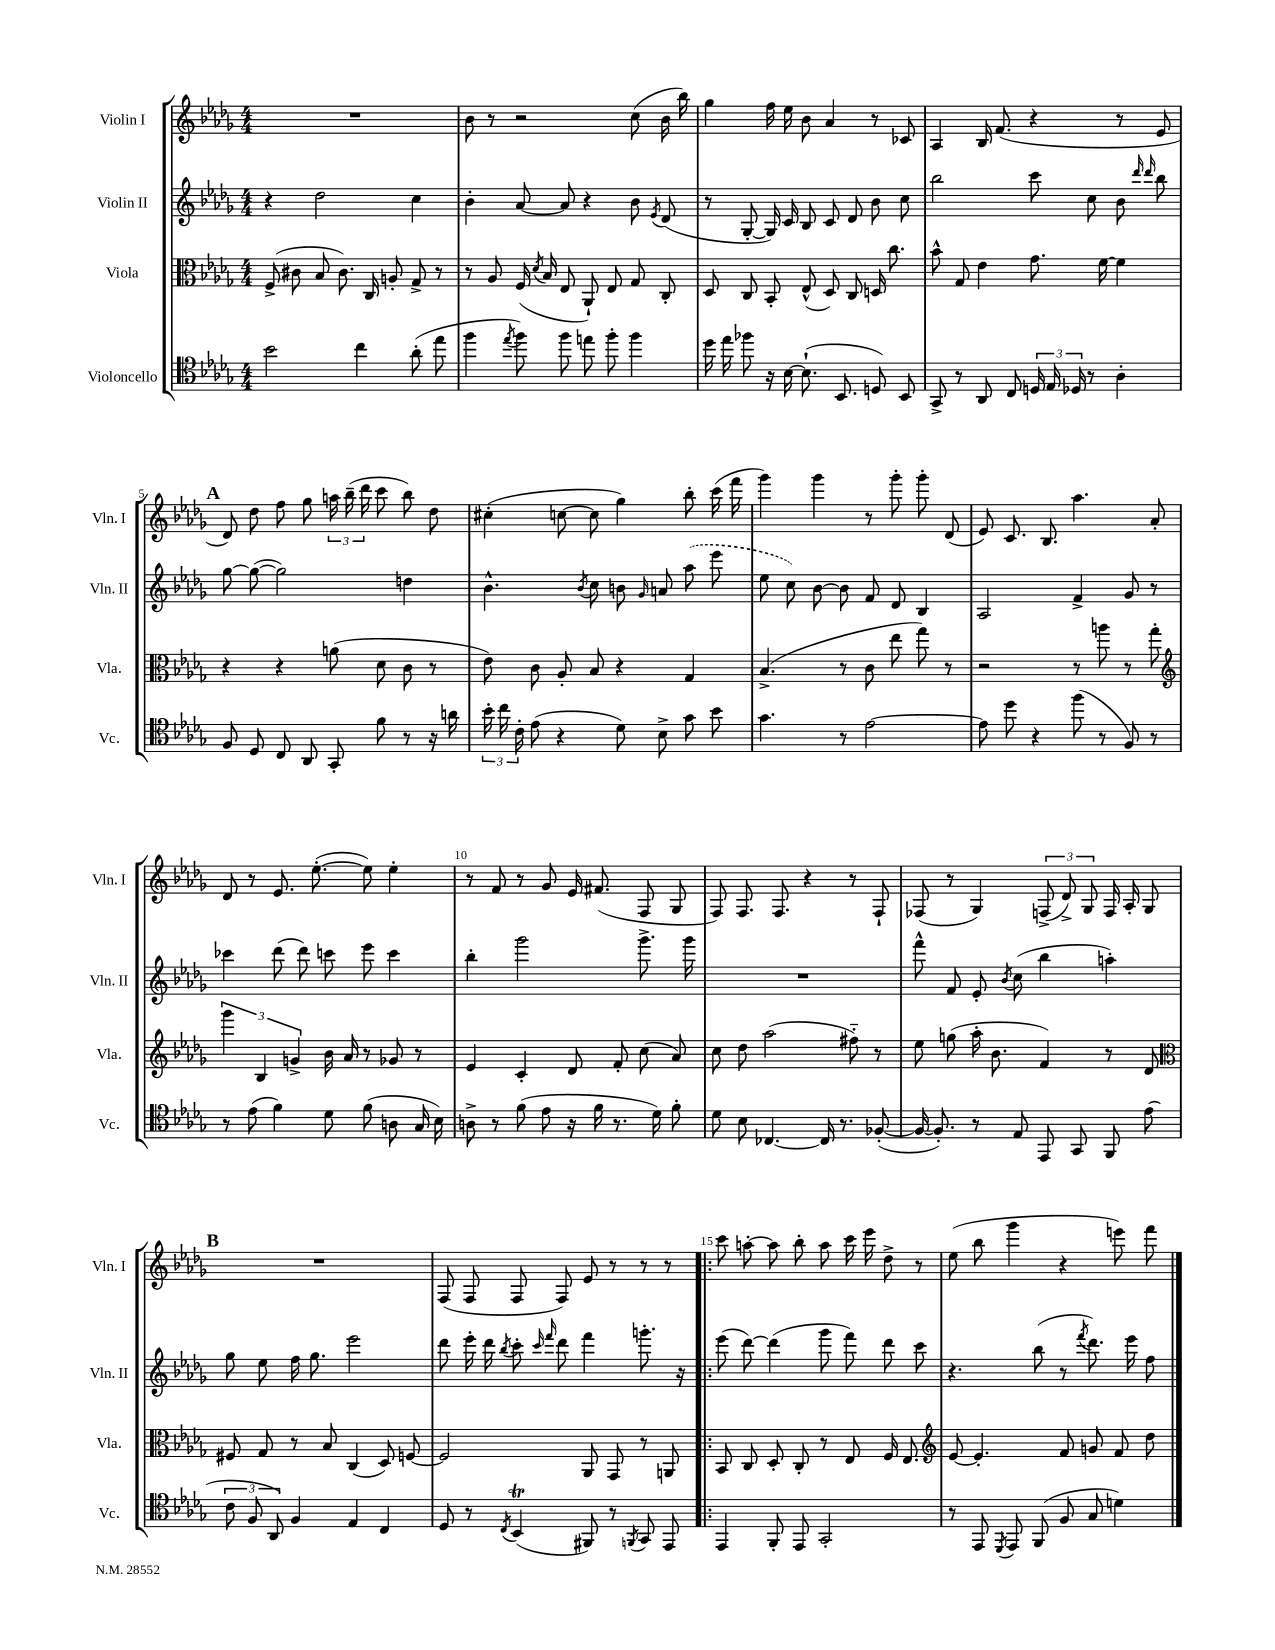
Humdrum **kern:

**kern	**kern	**kern	**kern
*part4	*part3	*part2	*part1
*staff4	*staff3	*staff2	*staff1
*I"Violoncello	*I"Viola	*I"Violin II	*I"Violin I
*I'Vc.	*I'Vla.	*I'Vln. II	*I'Vln. I
*clefC4	*clefC3	*clefG2	*clefG2
*k[b-e-a-d-g-]	*k[b-e-a-d-g-]	*k[b-e-a-d-g-]	*k[b-e-a-d-g-]
*M4/4	*M4/4	*M4/4	*M4/4
=1	=1	=1	=1
2b-\	(8F^/	4r	1r
.	8c#X\	.	.
.	8B-/	2dd-\	.
.	8.c#\)	.	.
4cc\	.	.	.
.	16C/	.	.
.	8An'/	.	.
(8a-'\	8G-^/	4cc\	.
8ee-\	8r	.	.
=2	=2	=2	=2
4ff\	8r	4b-'\	8b-\
.	8A-/	.	8r
8qee-/	.	.	.
8ff\)	(16F/	[8a-/	2r
.	8qd-/	.	.
.	16B-/	.	.
8ff\	8E-/	8a-/]	.
8een\	8AA-`/)	4r	.
8ff'\	8E-/	.	.
4ff\	8G-/	8b-\	(8cc\
.	.	8qe-/	.
.	8C'/	(8d-/	16b-\
.	.	.	16bb-\)
=3	=3	=3	=3
16dd-\	8D-/	8r	4gg-\
16ee-\	.	.	.
8ff-X\	8C/	[8G-'/	.
16r	8BB-'/	16G-/])	16ff\
[16B-\	.	16c/	16ee-\
(8.B-`\]	(8E-^^/	8B-/	8b-\
.	8D-/)	8c/	4a-/
8.BB-/	.	.	.
.	8C/	8d-/	.
8Dn/)	16Dn/	8b-\	8r
.	8.cc\	.	.
8BB-/	.	8cc\	8c-X/
=4	=4	=4	=4
8GG-^/	8b-^^\	2bb-\	4A-/
8r	8G-/	.	.
8AA-/	4e-\	.	16B-/
.	.	.	(8.f/
8C/	.	.	.
24Dn/	8.g-\	8ccc\	4r
24E-/	.	.	.
24D-X/	.	.	.
8r	.	8cc\	.
.	[16f\	.	.
4A-'\	4f\]	8b-\	8r
.	.	16qqddd-/	.
.	.	16qqddd-/	.
.	.	8bb-\	8e-/
!!LO:LB:g=z
!!LO:REH:place=s1:t=A
=5	=5	=5	=5
8F/	4r	[8gg-\	8d-/)
8D-/	.	(8gg-\_	8dd-\
8C/	4r	2gg-\])	8ff\
8AA-/	.	.	8gg-\
8GG-'/	(8an\	.	24aan\
.	.	.	(24bb-~\
.	.	.	24ddd-\
8f\	8d-\	.	8ccc\
8r	8c\	4ddn\	8bb-\)
16r	8r	.	8dd-\
16an\	.	.	.
=6	=6	=6	=6
24b-'\	8e-\)	4.b-^^\	(4cc#X'\
24cc\	.	.	.
24c'\	.	.	.
(8e-\	8c\	.	.
4r	8A-'/	.	[8ccn\
.	.	8qb-/	.
.	8B-/	8cc\	8cc\]
8d-\)	4r	8bn\	4gg-\)
.	.	16qqg-/	.
8B-^\	.	8an/	.
8g-\	4G-/	(8aa-\	8bb-'\
8b-\	.	8eee-\	(16ccc\
.	.	.	16fff\
=7	=7	=7	=7
4.g-\	(4.B-^/	8ee-\	4ggg-\)
.	.	8cc\)	.
.	.	[8b-\	4ggg-\
8r	8r	8b-\]	.
[2e-\	8c\	8f/	8r
.	8ee-\	8d-/	8ggg-'\
.	8gg-\)	4B-/	8ggg-'\
.	8r	.	(8d-/
=8	=8	=8	=8
8e-\]	2r	2A-/	8e-/)
8dd-\	.	.	8.c/
4r	.	.	.
.	.	.	8.B-/
(8ff\	8r	4f^/	4.aa-\
8r	8aan\	.	.
8F/)	8r	8g-/	.
8r	8gg-'\	8r	8a-'/
!!LO:LB:g=z
=9	=9	=9	=9
*	*clefG2	*	*
8r	6ggg-\	4ccc-X\	8d-/
(8e-\	.	.	8r
.	6B-/	.	.
4f\)	.	(8ddd-\	8.e-/
.	6gn^/	.	.
.	.	8ddd-\)	.
.	.	.	([8.ee-'\
8d-\	16b-\	8cccn\	.
.	16a-/	.	.
(8f\	8r	8eee-\	8ee-\])
8An\	8g-X/	4ccc\	4ee-'\
16G-/	8r	.	.
16B-\)	.	.	.
=10	=10	=10	=10
8An^\	4e-/	4bb-'\	8r
8r	.	.	8f/
(8f\	4c'/	2ggg-\	8r
8e-\	.	.	8g-/
16r	8d-/	.	16e-/
16f\	.	.	(8.f#X/
8.r	8f'/	.	.
.	(8cc\	8.ggg-^\	8F/
16d-\)	.	.	.
8f'\	8a-/)	.	8G-/
.	.	16ggg-\	.
=11	=11	=11	=11
8d-\	8cc\	1r	8F/)
8B-\	8dd-\	.	8.F/
[4.C-X/	(2aa-\	.	.
.	.	.	8.F/
.	.	.	4r
16C-/]	.	.	.
8.r	.	.	.
.	8ff#X\)	.	8r
([8F-X'/	8r	.	8F`/
=12	=12	=12	=12
16F-/_	8ee-\	8fff^^\	(8F-X/
8.F-'/])	.	.	.
.	(8ggn\	8f/	8r
8r	16aa-'\	8e-'/	4G-/)
.	8.b-\	.	.
.	.	8qb-/	.
8E-/	.	(8cc\	.
8EE-/	4f/)	4bb-\	(12Fn^/
.	.	.	12d-^/)
8GG-/	.	.	.
.	.	.	12G-/
8FF/	8r	4aan'\)	16F/
.	.	.	16A-'/
(8e-\	8d-/	.	8G-/
!!LO:LB:g=z
!!LO:REH:place=s1:t=B
=13	=13	=13	=13
*	*clefC3	*	*
12c\	8F#X/	8gg-\	1r
12F/	.	.	.
.	8G-/	8ee-\	.
12AA-/)	.	.	.
4F/	8r	16ff\	.
.	.	8.gg-\	.
.	8B-/	.	.
4E-/	(4C/	2eee-\	.
4C/	8D-/)	.	.
.	[8Fn/	.	.
=14	=14	=14	=14
8D-/	2F/]	8ddd-\	(8F/
8r	.	16eee-'\	8F/
.	.	16ddd-\	.
8qC/	.	8qbb-/	.
(4BB-T/	.	8ccc'\	8F/
.	.	16qqccc/	.
.	.	16qqfff/	.
.	.	8ddd-\	8F/)
8FF#X/)	8AA-/	4fff\	8e-/
8r	8GG-/	.	8r
8qFFn/	.	.	.
8GG-/	8r	8.gggn'\	8r
8EE-/	8AAn/	.	8r
.	.	16r	.
=15!|:	=15!|:	=15!|:	=15!|:
4EE-/	8BB-/	(8eee-\	8ccc\
.	8C/	[8ddd-\)	[8aan'\
8FF'/	8D-'/	(4ddd-\]	8aa\]
8EE-/	8C'/	.	8bb-'\
2GG-'/	8r	8ggg-\	8aa\
.	8E-/	8fff\)	16ccc\
.	.	.	16eee-\
.	16F/	8ddd-\	8dd-^\
.	8.E-/	.	.
.	.	8ccc\	8r
=16	=16	=16	=16
*	*clefG2	*	*
8r	[8e-/	4.r	(8ee-\
8EE-/	4.e-'/]	.	8bb-\
8qDD-/	.	.	.
8EE-/	.	.	4ggg-\
(8FF/	.	(8bb-\	.
8F/	8f/	8r	4r
.	.	8qfff/	.
8G-/	8gn/	8.ddd-\)	.
4dn\)	8f/	.	8eeen\)
.	.	16eee-\	.
.	8dd-\	8ff\	8fff\
==	==	==	==
*-	*-	*-	*-
